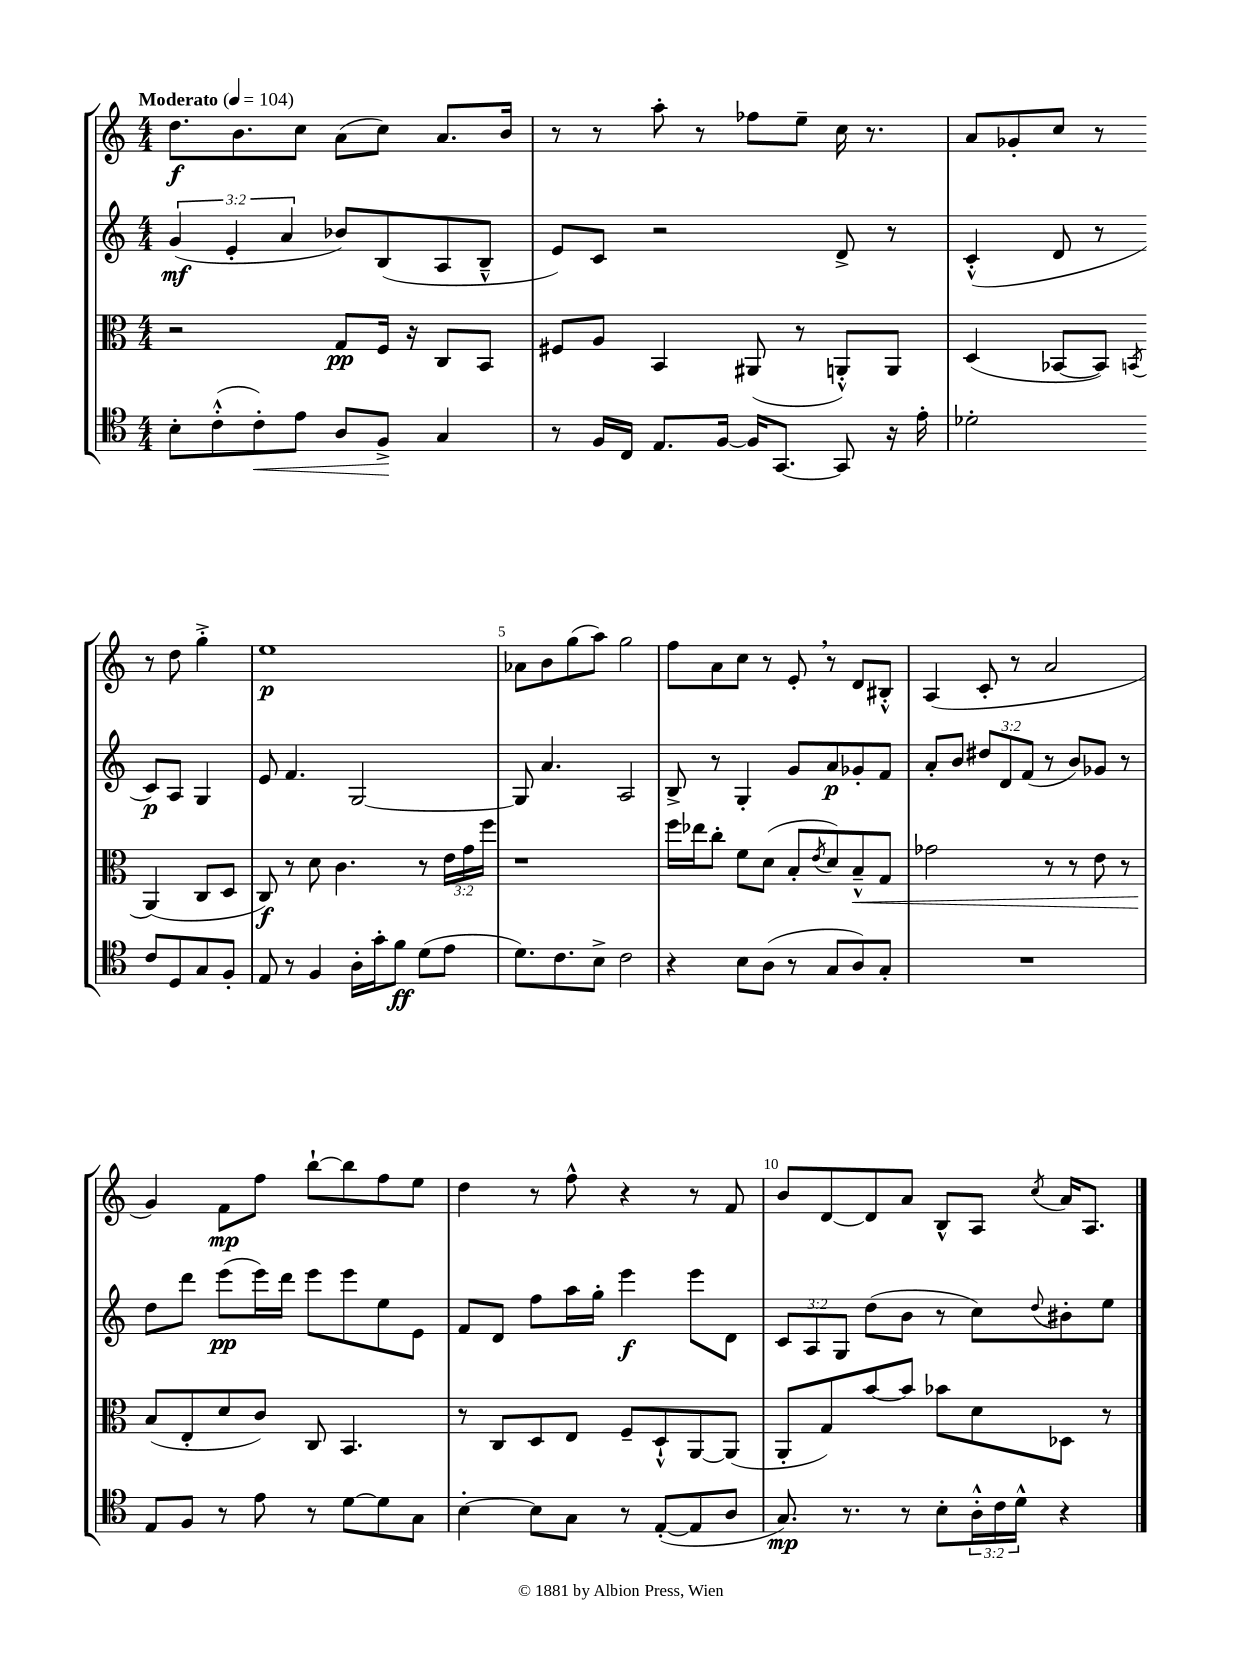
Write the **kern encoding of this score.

**kern	**dynam	**kern	**dynam	**kern	**dynam	**kern	**dynam
*part4	*part4	*part3	*part3	*part2	*part2	*part1	*part1
*staff4	*staff4	*staff3	*staff3	*staff2	*staff2	*staff1	*staff1
*clefC4	*	*clefC3	*	*clefG2	*	*clefG2	*
*k[]	*	*k[]	*	*k[]	*	*k[]	*
*M4/4	*	*M4/4	*	*M4/4	*	*M4/4	*
*MM104	*	*MM104	*	*MM104	*	*MM104	*
=1	=1	=1	=1	=1	=1	=1	=1
!	!	!	!	!	!	!LO:TX:a:B:t=Moderato	!
8B'\L	.	2r	.	(6g/	mf	8.dd\L	f
(8c'^^\	.	.	.	.	.	.	.
.	.	.	.	6e'/	.	.	.
.	.	.	.	.	.	8.b\	.
!	!LO:HP:b	!	!	!	!	!	!
8c'\)	<	.	.	.	.	.	.
.	.	.	.	6a/	.	.	.
8e\J	.	.	.	.	.	8cc\J	.
8A/L	.	8G/L	pp	8b-X/L)	.	(8a\L	.
8F^/J	.	16F/Jk	.	(8B/	.	8cc\J)	.
.	.	16r	.	.	.	.	.
4G/	[	8C/L	.	8A/	.	8.a/L	.
.	.	8BB/J	.	8B~^^/J	.	.	.
.	.	.	.	.	.	16b/Jk	.
=2	=2	=2	=2	=2	=2	=2	=2
8r	.	8F#X/L	.	8e/L)	.	8r	.
16F/LL	.	8A/J	.	8c/J	.	8r	.
16C/JJ	.	.	.	.	.	.	.
8.E/L	.	4BB/	.	2r	.	8aa'\	.
.	.	.	.	.	.	8r	.
[16F/Jk	.	.	.	.	.	.	.
16F/KL]	.	(8AA#X/	.	.	.	8ff-X\L	.
[8.GG/J	.	.	.	.	.	.	.
.	.	8r	.	.	.	8ee~\J	.
8GG/]	.	8AAn'^^/L)	.	8d^/	.	16cc\	.
.	.	.	.	.	.	8.r	.
16r	.	8AA/J	.	8r	.	.	.
16e'\	.	.	.	.	.	.	.
=3	=3	=3	=3	=3	=3	=3	=3
2d-X'\	.	(4D/	.	(4c'^^/	.	8a/L	.
.	.	.	.	.	.	8g-X'/	.
.	.	[8BB-X/L	.	8d/	.	8cc/J	.
.	.	8BB-/J])	.	8r	.	8r	.
.	.	8qBBn/	.	.	.	.	.
8c/L	.	(4AA/	.	8c/L)	p	8r	.
8D/	.	.	.	8A/J	.	8dd\	.
8G/	.	8C/L	.	4G/	.	4gg'^\	.
8F'/J	.	8D/J	.	.	.	.	.
!!LO:LB:g=z
=4	=4	=4	=4	=4	=4	=4	=4
8E/	.	8C/)	f	8e/	.	1ee	p
8r	.	8r	.	4.f/	.	.	.
4F/	.	8d\	.	.	.	.	.
.	.	4.c\	.	.	.	.	.
16A'\LL	.	.	.	[2G/	.	.	.
16g'\J	.	.	.	.	.	.	.
8f\J	ff	.	.	.	.	.	.
(8d\L	.	8r	.	.	.	.	.
8e\J	.	24e\LL	.	.	.	.	.
.	.	24g\	.	.	.	.	.
.	.	24ff\JJ	.	.	.	.	.
=5	=5	=5	=5	=5	=5	=5	=5
8.d\L)	.	1r	.	8G/]	.	8a-X\L	.
.	.	.	.	4.a/	.	8b\	.
8.c\	.	.	.	.	.	.	.
.	.	.	.	.	.	(8gg\	.
8B^\J	.	.	.	.	.	8aa\J)	.
2c\	.	.	.	2A/	.	2gg\	.
=6	=6	=6	=6	=6	=6	=6	=6
4r	.	16ff\LL	.	8B^/	.	8ff\L	.
.	.	16ee-X\J	.	.	.	.	.
.	.	8cc'\J	.	8r	.	8a\	.
8B\L	.	8f\L	.	4G'/	.	8cc\J	.
(8A\J	.	(8d\J	.	.	.	8r	.
8r	.	8B'/L	.	8g/L	.	8e',/	.
.	.	8qe/	.	.	.	.	.
8G/L	.	8d/)	.	8a/	p	8r	.
!	!	!	!LO:HP:b	!	!	!	!
8A/)	.	8B~^^/	<	8g-X'/	.	8d/L	.
8G'/J	.	8G/J	.	8f/J	.	8B#X'^^/J	.
=7	=7	=7	=7	=7	=7	=7	=7
1r	.	2g-X\	.	8a'/L	.	(4A/	.
.	.	.	.	8b/J	.	.	.
.	.	.	.	12dd#X/L	.	8c'/	.
.	.	.	.	12d/	.	.	.
.	.	.	.	.	.	8r	.
.	.	.	.	(12f/J	.	.	.
.	.	8r	.	8r	.	2a/	.
.	.	8r	.	8b/L)	.	.	.
.	.	8e\	.	8g-X/J	.	.	.
.	.	8r	.	8r	.	.	.
!!LO:LB:g=z
=8	=8	=8	=8	=8	=8	=8	=8
8E/L	.	(8B/L	.	8dd\L	.	4g/)	.
8F/J	.	8E'/	[	8ddd\J	.	.	.
8r	.	8d/	.	(8eee\L	pp	8f\L	mp
8e\	.	8c/J)	.	16eee\L)	.	8ff\J	.
.	.	.	.	16ddd\JJ	.	.	.
8r	.	8C/	.	8eee\L	.	[8bb`\L	.
[8d\L	.	4.BB/	.	8eee\	.	8bb\]	.
8d\]	.	.	.	8ee\	.	8ff\	.
8G\J	.	.	.	8e\J	.	8ee\J	.
=9	=9	=9	=9	=9	=9	=9	=9
[4B'\	.	8r	.	8f/L	.	4dd\	.
.	.	8C/L	.	8d/J	.	.	.
8B\L]	.	8D/	.	8ff\L	.	8r	.
8G\J	.	8E/J	.	16aa\L	.	8ff^^\	.
.	.	.	.	16gg'\JJ	.	.	.
8r	.	8F~/L	.	4eee\	f	4r	.
([8E'/L	.	8D`^^/	.	.	.	.	.
8E/]	.	[8AA/	.	8eee\L	.	8r	.
8A/J	.	(8AA/J]	.	8d\J	.	8f/	.
=10	=10	=10	=10	=10	=10	=10	=10
8.G/)	mp	8AA'/L	.	12c/L	.	8b/L	.
.	.	.	.	12A/	.	.	.
.	.	8G/)	.	.	.	[8d/	.
.	.	.	.	12G/J	.	.	.
8.r	.	.	.	.	.	.	.
.	.	[8b/	.	(8dd\L	.	8d/]	.
8r	.	8b/J]	.	8b\J	.	8a/J	.
8B'\L	.	8b-X\L	.	8r	.	8B^^/L	.
24A'^^\L	.	8d\	.	8cc\L)	.	8A/J	.
24c\	.	.	.	.	.	.	.
24d^^\JJ	.	.	.	.	.	.	.
.	.	.	.	8qqdd/	.	8qcc/	.
4r	.	8D-X\J	.	8b#X'\	.	16a/KL	.
.	.	.	.	.	.	8.A/J	.
.	.	8r	.	8ee\J	.	.	.
==	==	==	==	==	==	==	==
*-	*-	*-	*-	*-	*-	*-	*-
